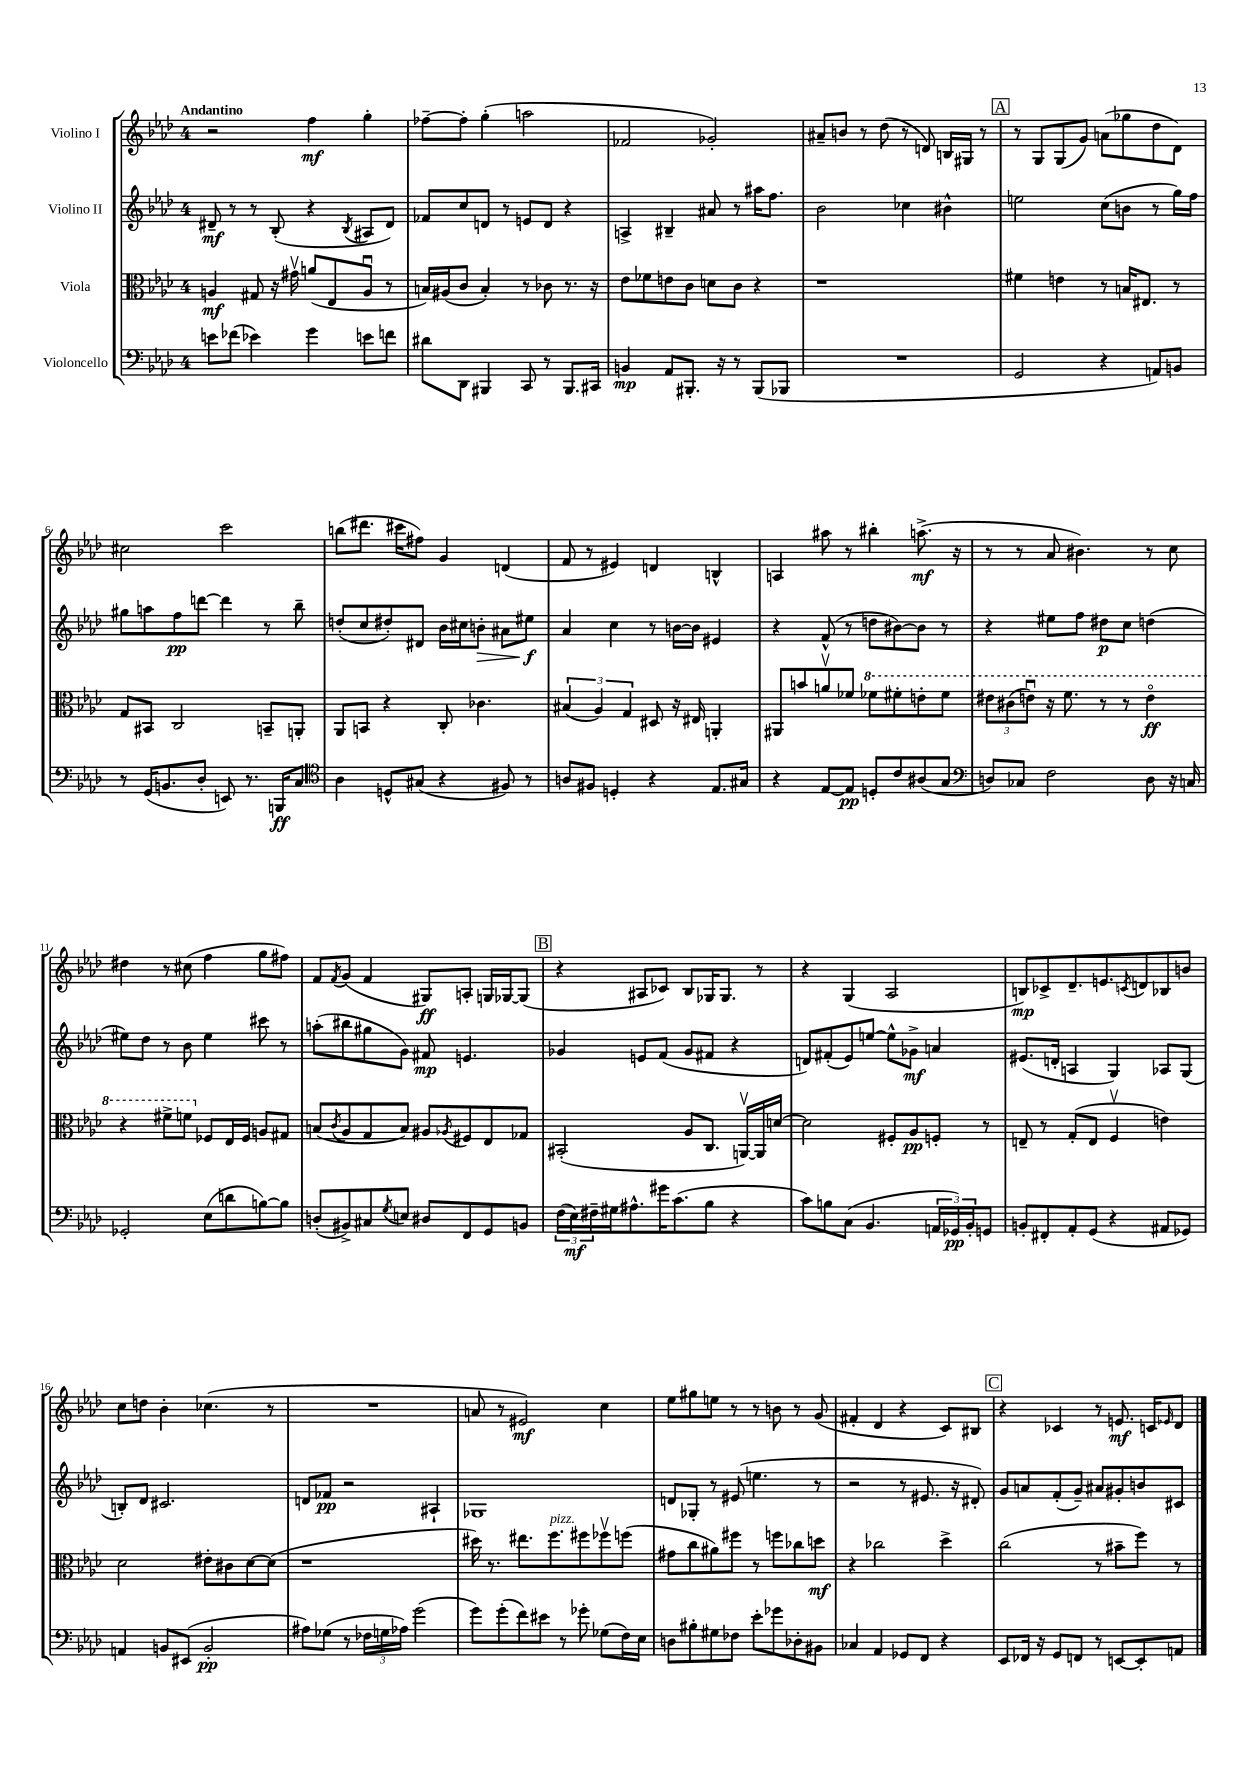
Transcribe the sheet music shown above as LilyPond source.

<<
\new StaffGroup <<
\new Staff = "s0" \with { instrumentName = "Violino I" } {
    \clef treble \key aes \major \once \override Staff.TimeSignature.style = #'single-digit \time 4/4 \tempo "Andantino"
    r2 f''4\mf g''4-. |
    fes''8~-- fes''8-. g''4-.( a''2 |
    fes'2 ges'2-.) |
    ais'8-- b'8 r8 des''8( r8 d'8) b16 gis16 r8 |
    \mark \markup { \box "A" } r8 g8 g8( g'8) a'8( ges''8 des''8 des'8) |
    cis''2 c'''2 |
    b''8( dis'''8. cis'''16 fis''8) g'4 d'4( |
    f'8 r8 eis'4) d'4 b4-^ |
    a4 ais''8 r8 bis''4-. a''8.->\mf( r16 |
    r8 r8 aes'8 bis'4.) r8 c''8 |
    dis''4 r8 cis''8( f''4 g''8 fis''8) |
    f'8 \acciaccatura { f'8 } g'8( f'4 gis8\ff) a8-. g16 ges16~ ges8( |
    \mark \markup { \box "B" } r4 ais8 ces'8) bes8 ges16 ges8. r8 |
    r4 g4( aes2 |
    b8\mp) ces'8-> des'8.-- e'8. \acciaccatura { c'8 } d'8 bes8 b'8 |
    c''8 d''8 bes'4-. ces''4.( r8 |
    R1 |
    a'8 r8 eis'2\mf) c''4 |
    ees''8 gis''8 e''8 r8 r8 b'8 r8 g'8( |
    fis'4-. des'4 r4 c'8) bis8 |
    \mark \markup { \box "C" } r4 ces'4 r8 e'8.\mf c'16 \grace { ees'16 } des'8 \bar "|." |
}
\new Staff = "s1" \with { instrumentName = "Violino II" } {
    \clef treble \key aes \major \once \override Staff.TimeSignature.style = #'single-digit \time 4/4
    dis'8--\mf r8 r8 bes8-.( r4 \acciaccatura { bes8 } ais8 dis'8) |
    fes'8 c''8 d'8 r8 e'8 d'8 r4 |
    a4-> bis4-- ais'8 r8 ais''16 f''8. |
    bes'2 ces''4 bis'4-^ |
    \mark \markup { \box "A" } e''2 c''8( b'8 r8 g''16) f''16 |
    gis''8 a''8 f''8\pp d'''8~ d'''4 r8 bes''8-- |
    d''8-.( c''8 dis''8-.) dis'8 bes'16 cis''16 b'8-.\> ais'8 eis''8\f\! |
    aes'4 c''4 r8 b'16~ b'16 eis'4 |
    r4 f'8-^( r8 d''8 bis'8~) bis'8 r8 |
    r4 eis''8 f''8 dis''8\p c''8 d''4( |
    eis''8) des''8 r8 bes'8 eis''4 cis'''8 r8 |
    a''8-.( bis''8 gis''8 g'8) fis'8\mp e'4. |
    \mark \markup { \box "B" } ges'4 e'8 f'8( ges'8 fis'8 r4 |
    d'8) fis'8-.( ees'8) e''8~ e''8-^ ges'8->\mf a'4 |
    eis'8.( d'16-. a4 g4) aes8 g8( |
    b8-.) des'8 cis'2. |
    d'8 fes'8\pp r2 ais4-! |
    ges1 |
    d'8 ges8-. r8 eis'8( e''4. r8 |
    r2 r8 eis'8. r16 dis'8-.) |
    \mark \markup { \box "C" } g'8 a'8 f'8-.( g'8--) ais'8 gis'8-. b'8 cis'8 \bar "|." |
}
\new Staff = "s2" \with { instrumentName = "Viola" } {
    \clef alto \key aes \major \once \override Staff.TimeSignature.style = #'single-digit \time 4/4
    a4\mf gis8 r16 gis'16\upbow a'8( ees8 a8\downbow r8 |
    b16) ais16( c'8 b4-.) r8 ces'8 r8. r16 |
    ees'8 fes'8 e'8 c'8 d'8 c'8 r4 |
    r1 |
    \mark \markup { \box "A" } fis'4 e'4 r8 b16 eis8. r8 |
    g8 bis,8 c2 b,8-- a,8-. |
    aes,8 b,8 r4 c8-. ces'4. |
    \tuplet 3/2 { bis4( aes4) g4 } dis8 r16 eis16 a,4-. |
    ais,8 b'8 a'8\upbow fes'8 \ottava #1 fes''8 fis''8-. e''8-. fis''8 |
    \tuplet 3/2 { eis''8 cis''8( e''8\downbow) } r16 f''8. r8 r8 e''4\flageolet\ff |
    r4 fis''8-> f''8 \ottava #0 fes8 ees16 fes16 a8 gis8 |
    b8( \acciaccatura { c'8 } aes8 g8 b8) ais8 \acciaccatura { aes8 } fis8 ees8 ges8 |
    \mark \markup { \box "B" } bis,2-.( aes8 c8. a,16~\upbow) a,16 d'16~ |
    d'2 fis8-. aes8\pp f8-. r8 |
    e8-- r8 g8-.( e8 f4\upbow e'4) |
    des'2 eis'8-. cis'8 des'8~ des'8( |
    r1 |
    dis''16) r8. eis''8. f''8.^\markup { \italic "pizz." } fis''8 fes''8\upbow f''8( |
    gis'8 c''8 ais'8) fis''8 r8 f''8 ces''8 d''8\mf |
    r4 ces''2 des''4-> |
    \mark \markup { \box "C" } c''2( r8 bis'8-- f''8) r8 \bar "|." |
}
\new Staff = "s3" \with { instrumentName = "Violoncello" } {
    \clef bass \key aes \major \once \override Staff.TimeSignature.style = #'single-digit \time 4/4
    e'8 fes'8( ees'4) g'4 e'8 f'8 |
    dis'8 des,8 bis,,4 c,8 r8 bis,,8. cis,16 |
    b,4\mp aes,8 bis,,8.-. r16 r8 bis,,8( bes,,8 |
    R1 |
    \mark \markup { \box "A" } g,2 r4 a,8) b,8 |
    r8 g,16( b,8. des8-. e,8) r8. b,,16\ff c8 |
    \clef tenor aes4 d8-^ gis8( r4 fis8) r8 |
    a8 fis8 d4-. r4 ees8. gis16 |
    r4 ees8~ ees8\pp d8-. c'8 ais8( g8 |
    \clef bass d8) ces8 f2 d8 r16 c16 |
    ges,2-. ees8( d'8 b8~) b8 |
    d8-.( bis,8->) cis8 \acciaccatura { g8 } e8 dis8 f,8 g,8 b,8 |
    \mark \markup { \box "B" } \tuplet 3/2 { f16( ees16\mf) fis16-- } gis16 ais8.-^ gis'16 c'8.( bes8 r4 |
    c'8) b8 c8( bes,4. \tuplet 3/2 { a,16 ges,16\pp) bes,16-. } g,8 |
    b,8-. fis,8-. aes,8-. g,8( r4 ais,8 ges,8) |
    a,4 b,8 eis,8( b,2-.\pp |
    ais8) ges8( r8 \tuplet 3/2 { fes16 g16 aes16) } g'2( |
    g'8) g'8-.( f'8) eis'8 r8 ges'8-. ges8( f16) ees16 |
    d8 bis8-. gis8 fes8 ees'8-. ges'8 des8-. bis,8 |
    ces4 aes,4 ges,8 f,8 r4 |
    \mark \markup { \box "C" } ees,8 fes,16 r16 g,8 f,8 r8 e,8~ e,8-. a,8 \bar "|." |
}
>>
>>
